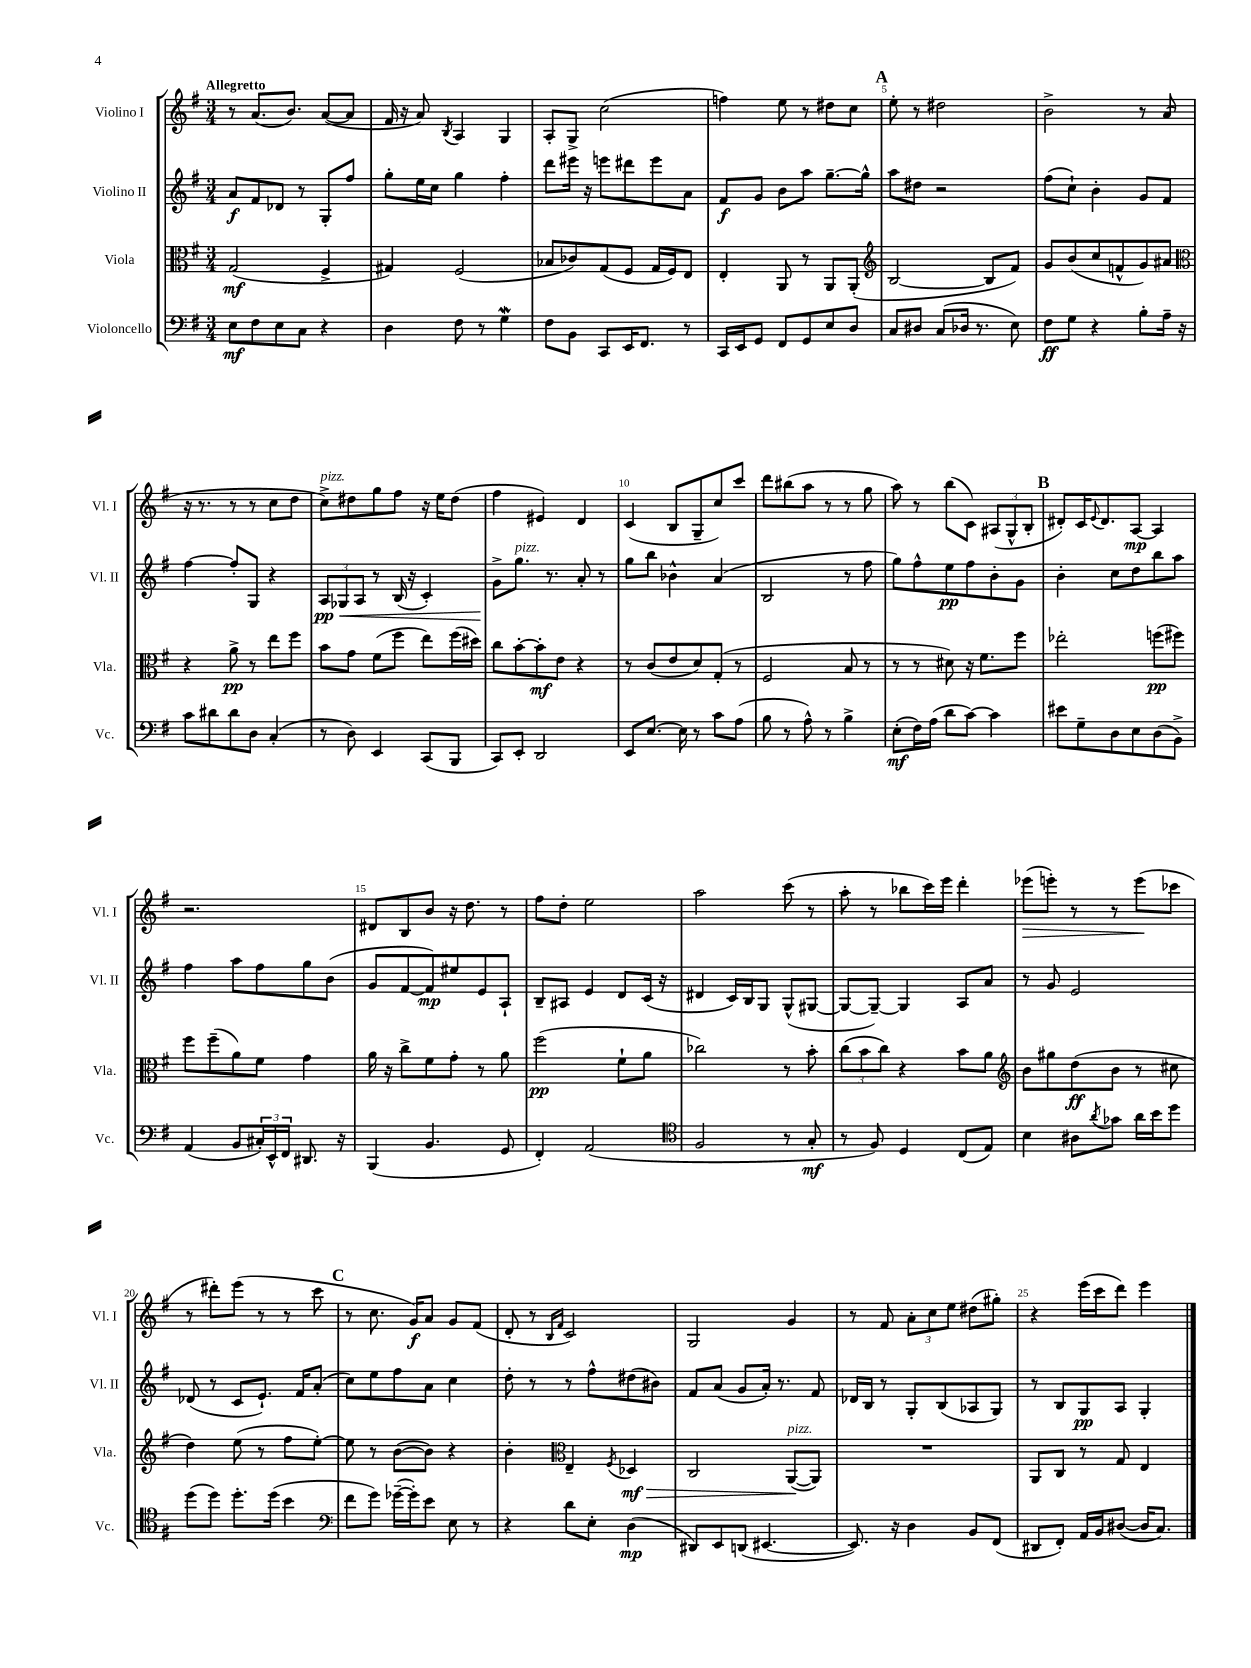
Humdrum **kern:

**kern	**kern	**kern	**kern
*staff4	*staff3	*staff2	*staff1
*clefF4	*clefC3	*clefG2	*clefG2
*k[f#]	*k[f#]	*k[f#]	*k[f#]
*M3/4	*M3/4	*M3/4	*M3/4
8E	(2G	8a	8r
8F#	.	8f#	(8.a
8E	.	8d-	.
.	.	.	8.b)
8C	.	8r	.
4r	4F#^	8G'	([8a
.	.	8ff#	8a]
=	=	=	=
4D	4G#)	8gg'	16f#
.	.	.	16r
.	.	16ee	8a)
.	.	16cc	.
.	.	.	8qB
8F#	(2F#	4gg	4A
8r	.	.	.
4G	.	4ff#'	4G
=	=	=	=
8F#	8B-	8ddd	8A'
8BB	8c-)	16eee#	8G^
.	.	16r	.
8CC	(8G	8eee	(2cc
16EE	8F#	8ddd#	.
8.FF#	.	.	.
.	16G	8eee	.
.	16F#)	.	.
8r	8E	8a	.
=	=	=	=
16CC	4E'	8f#	4ff)
16EE	.	.	.
8GG	.	8g	.
8FF#	8AA	8b	8ee
8GG	8r	8aa	8r
8E	8AA	[8.gg~	8dd#
8D	(8AA'	.	8cc
.	.	16gg^^]	.
=	=	=	=
*	*clefG2	*	*
8C	[2B	8aa	8ee'
8D#	.	8dd#	8r
(8C	.	2r	2dd#
16D-	.	.	.
8.r	.	.	.
.	8B]	.	.
8E)	8f#)	.	.
=	=	=	=
8F#	8g	(8ff#	2b^
8G	(8b	8cc`)	.
4r	8cc	4b'	.
.	8f^^	.	.
8B'	8g)	8g	8r
16A~	8a#	8f#	(8a
16r	.	.	.
=	=	=	=
*	*clefC3	*	*
8c	4r	[4ff#	16r
.	.	.	8.r
8d#	.	.	.
8d#	8a^	8ff#']	8r
8D	8r	8G	8r
(4C'	8ee	4r	8cc
.	8ff#	.	8dd
=	=	=	=
8r	8b	12A	8cc^)
.	.	12G-	.
8D)	8g	.	8dd#
.	.	12A	.
4EE	(8f#	8r	8gg
.	8ff#	(16B	8ff#
.	.	16r	.
(8CC	8ee)	4c')	16r
.	.	.	16ee
8BBB	(16ff#	.	(8dd#
.	16dd#)	.	.
=	=	=	=
8CC)	8cc	8g^	4ff#
8EE'	[8b'	8.gg	.
2DD	8b']	.	4e#)
.	.	8.r	.
.	8e	.	.
.	4r	8a'	4d
.	.	8r	.
=	=	=	=
8EE	8r	8gg	(4c
[8.E	(8c	8bb	.
.	8e	4b-^^	8B
16E]	.	.	.
8r	8d)	.	8G~
8c	(8G'	(4a	8cc)
(8A	8r	.	8ccc
=	=	=	=
8B	2F#	2B	8ddd
8r	.	.	(8bb#
8A^^)	.	.	8aa
8r	.	.	8r
4B^	8B	8r	8r
.	8r	8ff#	8gg
=	=	=	=
(8E'	8r	8gg)	8aa)
16F#)	8r	8ff#^^	8r
(16A	.	.	.
8d	8d#)	8ee	(8bb
[8c)	16r	8ff#	8c)
.	8.f#	.	.
4c]	.	8b'	(12A#
.	.	.	12G^^
.	8ff#	8g	.
.	.	.	12B'
=	=	=	=
8e#	2ee-'	4b'	8d#')
8G~	.	.	16c
.	.	.	8qqe
.	.	.	8.d#
8D	.	8cc	.
8E	.	8dd	[8A
(8D	(8ff	8bb	4A]
8BB^)	8ff#)	8aa	.
=	=	=	=
(4AA	8ff#	4ff#	2.r
.	(8ff#~	.	.
8BB	8a)	8aa	.
24C#')	8f#	8ff#	.
24EE^^	.	.	.
24FF#	.	.	.
8.DD#	4g	8gg	.
.	.	(8b	.
16r	.	.	.
=	=	=	=
(4BBB	16a	8g	8d#
.	16r	.	.
.	8cc^	[8f#	8B
4.BB	8f#	8f#])	8b
.	8g'	8ee#	16r
.	.	.	8.dd
.	8r	8e	.
8GG	8a	8A`	8r
=	=	=	=
4FF#')	(2ff#	8B~	8ff#
.	.	8A#	8dd'
(2AA	.	4e	2ee
.	8f#`	8d	.
.	8a	(16c	.
.	.	16r	.
=	=	=	=
*clefC4	*	*	*
2F#	2cc-)	4d#	2aa
.	.	16c)	.
.	.	16B	.
.	.	8G	.
8r	8r	(8G^^	(8ccc
8G'	8b'	[8G#	8r
=	=	=	=
8r	(12cc	8G#_	8aa'
.	12b	.	.
8F#)	.	8G#~_)	8r
.	12cc)	.	.
4D	4r	4G#]	8bb-
.	.	.	16ccc)
.	.	.	16eee
(8C	8b	8A	4ddd'
8E)	8a	8a	.
=	=	=	=
*	*clefG2	*	*
4B	8b	8r	(8eee-
.	8gg#	8g	8eee')
8A#	(8dd	2e	8r
8qa	.	.	.
8g-	8b	.	8r
16a	8r	.	(8eee
16b	.	.	.
8dd	8cc#	.	8ccc-
=	=	=	=
(8dd	4dd)	(8d-	8r
8dd)	.	8r	8ddd#')
8.dd'	(8ee	8c	(8eee
.	8r	8.e`)	8r
(16dd	.	.	.
4b	8ff#	.	8r
.	.	16f#	.
.	[8ee')	(8a'	8ccc
=	=	=	=
*clefF4	*	*	*
8f#	8ee]	8cc)	8r
8g)	8r	8ee	8.cc
([16g-~	([8b	8ff#	.
16g-'])	.	.	16g)
8e	8b])	8a	8a
8E	4r	4cc	8g
8r	.	.	(8f#
=	=	=	=
4r	4b'	8dd'	8d'
.	.	8r	8r
*	*clefC3	*	*
.	.	.	16qqB
.	.	.	16qqf#
8d	4E~	8r	2c)
8E'	.	8ff#^^	.
.	8qF#	.	.
(4D	4D-	(8dd#	.
.	.	8b#)	.
=	=	=	=
8DD#)	2C	8f#	2G
8EE	.	(8a	.
(8DD	.	8g	.
[4.EE#	.	16a')	.
.	.	8.r	.
.	([8AA	.	4g
.	8AA])	8f#	.
=	=	=	=
8.EE#])	2.r	16d-	8r
.	.	16B	.
.	.	8r	8f#
16r	.	.	.
4D	.	8G'	12a'
.	.	.	12cc
.	.	(8B	.
.	.	.	12ee
8BB	.	8A-	(8dd#
(8FF#	.	8G)	8gg#')
=	=	=	=
8DD#	8AA	8r	4r
8FF#')	8C	8B	.
16AA	8r	8G	(16eee
16BB	.	.	16ccc
([8D#	8G	8A	8ddd)
16D#]	4E	4G'	4eee
8.C)	.	.	.
==	==	==	==
*-	*-	*-	*-
